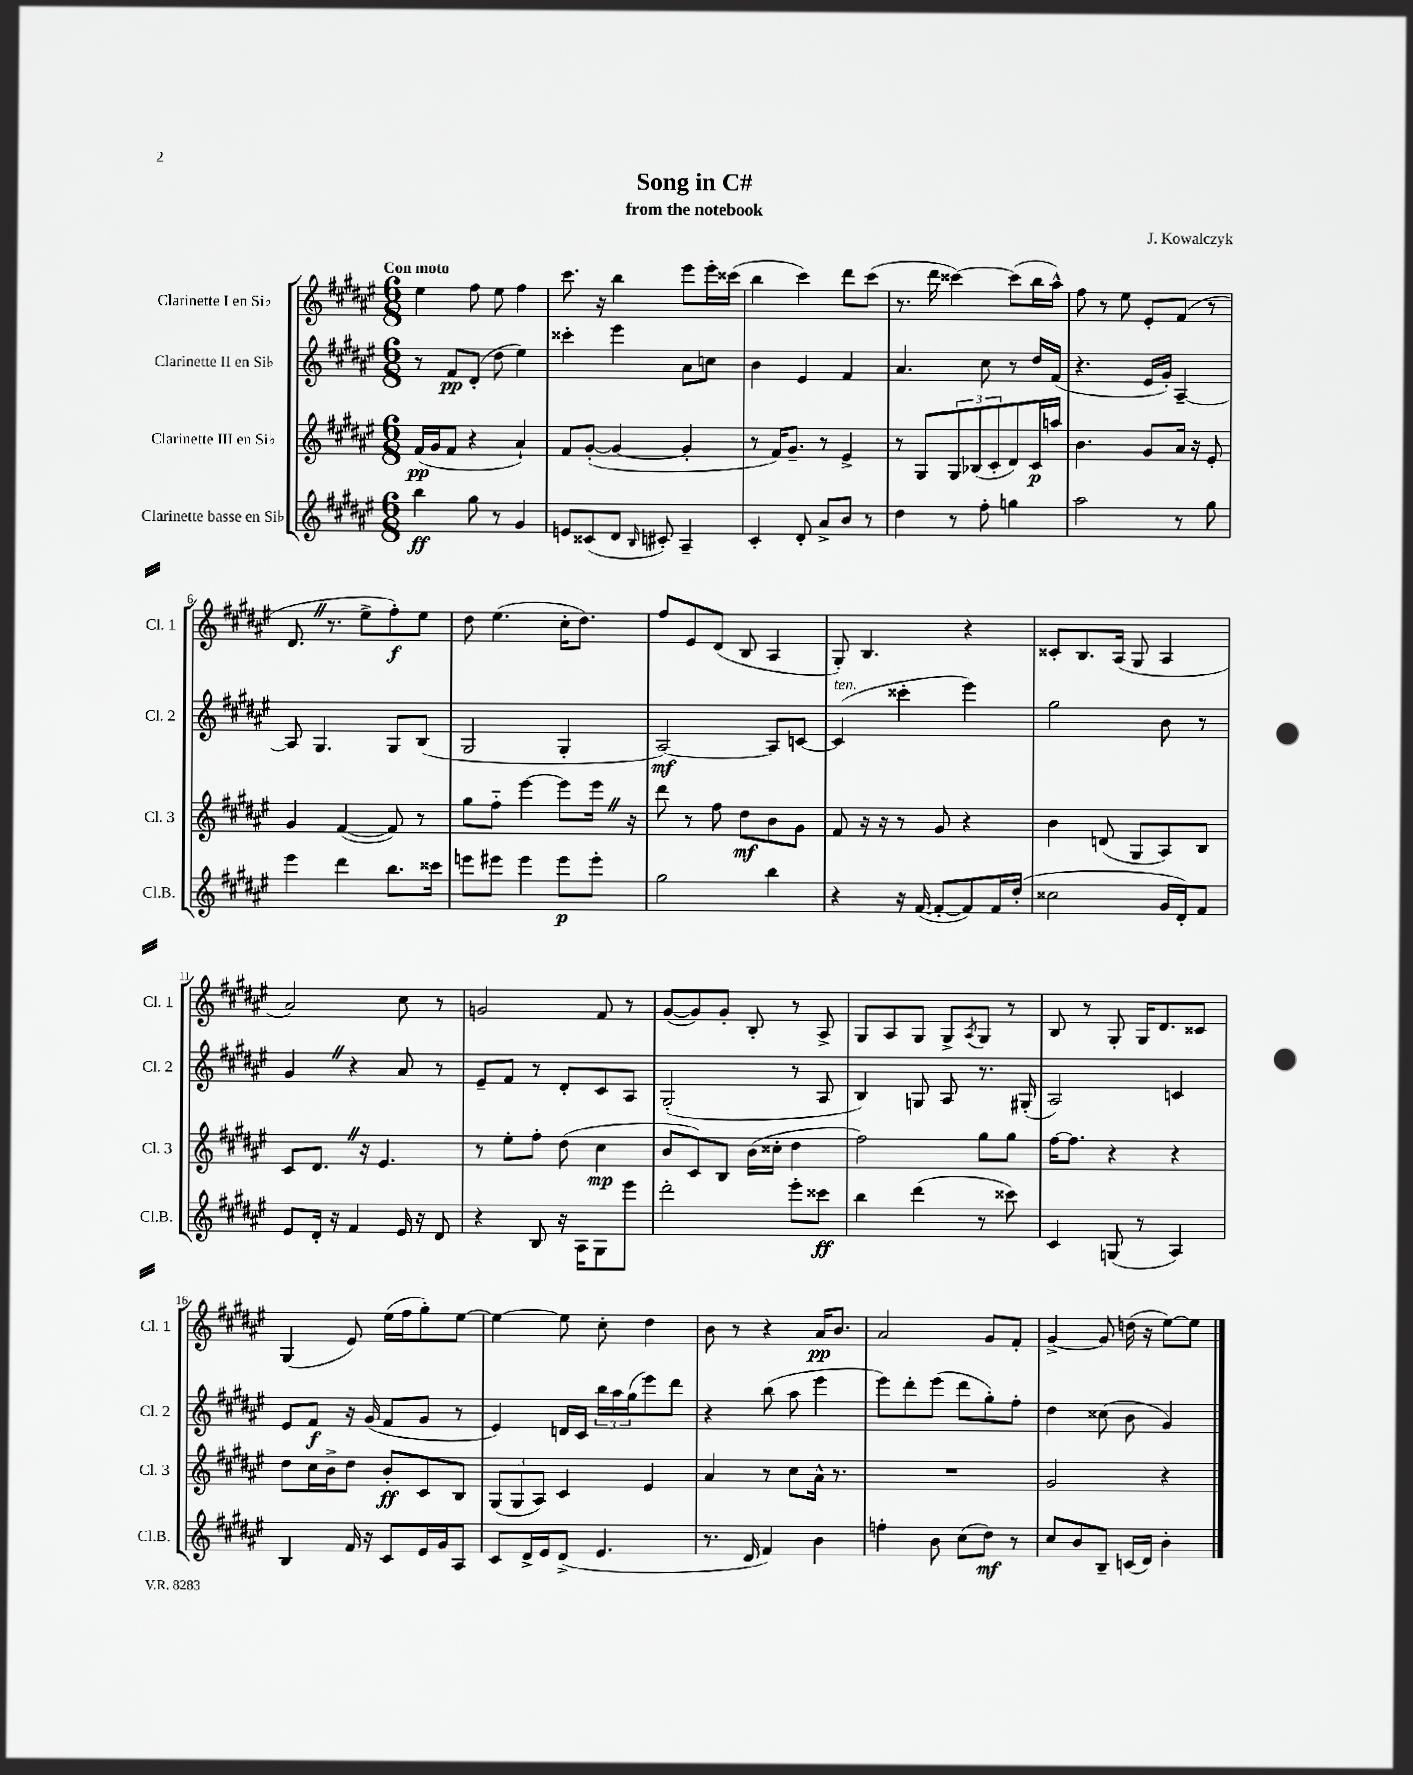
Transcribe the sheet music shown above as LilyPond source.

\header { title = "Song in C#" composer = "J. Kowalczyk" subtitle = "from the notebook" }
<<
\new StaffGroup <<
\new Staff = "s0" \with { instrumentName = "Clarinette I en Sib" shortInstrumentName = "Cl. 1" } {
    \clef treble \key fis \major \numericTimeSignature \time 6/8 \tempo "Con moto"
    eis''4 fis''8 eis''8 fis''4 |
    cis'''8. r16 b''4 eis'''8 eis'''16-. cisis'''16( |
    b''4 cis'''4) dis'''8 cis'''8( |
    r8. dis'''16 cisis'''4~) cisis'''8( b''16 ais''16-^) |
    fis''8 r8 eis''8 eis'8-. fis'8( r8 |
    dis'8. \once \override BreathingSign.text = \markup { \musicglyph "scripts.caesura.straight" } \breathe r8. eis''8-> fis''8-.\f) eis''8 |
    dis''8 eis''4.( cis''16-. dis''8.) |
    fis''8 eis'8 dis'8( b8 ais4 |
    gis8-.) b4. r4 |
    cisis'8-. b8. ais16( gis8 ais4 |
    ais'2) cis''8 r8 |
    g'2 fis'8 r8 |
    gis'8~( gis'8) gis'8-. b8-. r8 ais8-> |
    gis8 ais8 gis8 gis8-> \acciaccatura { ais8 } gis8 r8 |
    b8 r8 gis8-. gis16 dis'8. cisis'8 |
    gis4( eis'8) eis''16( fis''16 gis''8-.) eis''8~ |
    eis''4~ eis''8 cis''8-. dis''4 |
    b'8 r8 r4 ais'16\pp b'8. |
    ais'2 gis'8 fis'8-. |
    gis'4~-> gis'8 d''16( r16 eis''8~) eis''8 \bar "|." |
}
\new Staff = "s1" \with { instrumentName = "Clarinette II en Sib" shortInstrumentName = "Cl. 2" } {
    \clef treble \key fis \major \numericTimeSignature \time 6/8
    r8 fis'8\pp dis'8-.( dis''8 eis''4) |
    cisis'''4-. eis'''4 ais'8 c''8 |
    b'4 eis'4 fis'4 |
    ais'4. cis''8 r8 dis''16 fis'16( |
    r4. eis'16 gis'16-.) ais4~-- |
    ais8 gis4. gis8 b8( |
    gis2 gis4-. |
    ais2~\mf) ais8 c'8~ |
    c'4^\markup { \italic "ten." }( cisis'''4-. eis'''4) |
    gis''2 b'8 r8 |
    gis'4 \once \override BreathingSign.text = \markup { \musicglyph "scripts.caesura.straight" } \breathe r4 ais'8 r8 |
    eis'8-- fis'8 r8 dis'8-. cis'8 ais8 |
    gis2-.( r8 ais8 |
    b4) g8 ais8 r8. gis16-.( |
    ais2) c'4 |
    eis'8 fis'8\f r16 gis'16( fis'8 gis'8 r8 |
    eis'4) d'16 cis'16 \tuplet 3/2 { b''16 ais''16 gis''16( } eis'''8) dis'''8 |
    r4 b''8( ais''8 eis'''4 |
    eis'''8) dis'''8-. eis'''8( dis'''8 gis''8-.) fis''8-. |
    dis''4 cisis''8( b'8 gis'4) \bar "|." |
}
\new Staff = "s2" \with { instrumentName = "Clarinette III en Sib" shortInstrumentName = "Cl. 3" } {
    \clef treble \key fis \major \numericTimeSignature \time 6/8
    fis'16\pp( gis'16 fis'8 r4 ais'4-!) |
    fis'8 gis'8~-.( gis'4~ gis'4-. |
    r8 fis'16) gis'8.-- r8 eis'4-> |
    r8 gis8 \tuplet 3/2 { gis8 bes8( cis'8-. } dis'8) cis'16\p a''16 |
    b'4. gis'8 ais'16 r16 eis'8-. |
    gis'4 fis'4~( fis'8) r8 |
    gis''8 fis''8-_ eis'''4~ eis'''8 eis'''16 \once \override BreathingSign.text = \markup { \musicglyph "scripts.caesura.straight" } \breathe r16 |
    dis'''8 r8 fis''8 dis''8\mf b'8 gis'8 |
    fis'8 r16 r16 r8 gis'8 r4 |
    b'4 d'8( gis8 ais8) b8 |
    cis'8 dis'8. \once \override BreathingSign.text = \markup { \musicglyph "scripts.caesura.straight" } \breathe r16 eis'4. |
    r8 eis''8-. fis''8-. dis''8( cis''4\mp |
    b'8 cis'8) b8 b'16( cisis''16-. dis''4 |
    fis''2) gis''8 gis''8 |
    fis''16~ fis''8. r4 r4 |
    dis''8 cis''16 b'16-> dis''8 b'8-.\ff cis'8 b8 |
    \tuplet 3/2 { gis8( gis8 ais8) } cis'4 eis'4 |
    ais'4 r8 cis''8 ais'16-^ r8. |
    R2. |
    gis'2 r4 \bar "|." |
}
\new Staff = "s3" \with { instrumentName = "Clarinette basse en Sib" shortInstrumentName = "Cl.B." } {
    \clef treble \key fis \major \numericTimeSignature \time 6/8
    b''4\ff gis''8 r8 gis'4 |
    e'8 cisis'8( dis'8 \grace { b16 } cis'8-.) ais4-- |
    cis'4-. dis'8-. ais'8-> b'8 r8 |
    dis''4 r8 fis''8-. g''4 |
    ais''2 r8 gis''8 |
    eis'''4 dis'''4 b''8. cisis'''16 |
    e'''8 eis'''8 eis'''4 eis'''8\p eis'''8-. |
    gis''2 b''4 |
    r4 r16 fis'16~( fis'8~-. fis'8) fis'16 dis''16-.( |
    cisis''2 gis'16 dis'16-.) fis'8 |
    eis'8 dis'16-. r16 fis'4 eis'16 r16 dis'8 |
    r4 b8 r16 ais16 gis8 eis'''8 |
    dis'''2-. eis'''8-. cisis'''8\ff |
    b''4 dis'''4( r8 cisis'''8) |
    cis'4 g8( r8 ais4) |
    b4 fis'16 r16 cis'8 eis'16 gis'16 ais8 |
    cis'8 dis'16-> eis'16 dis'8->( eis'4. |
    r8. dis'16 fis'4) b'4 |
    f''4-. b'8 cis''8( dis''8\mf) r8 |
    cis''8 b'8 b8-- c'16( dis'16) b'4-. \bar "|." |
}
>>
>>
